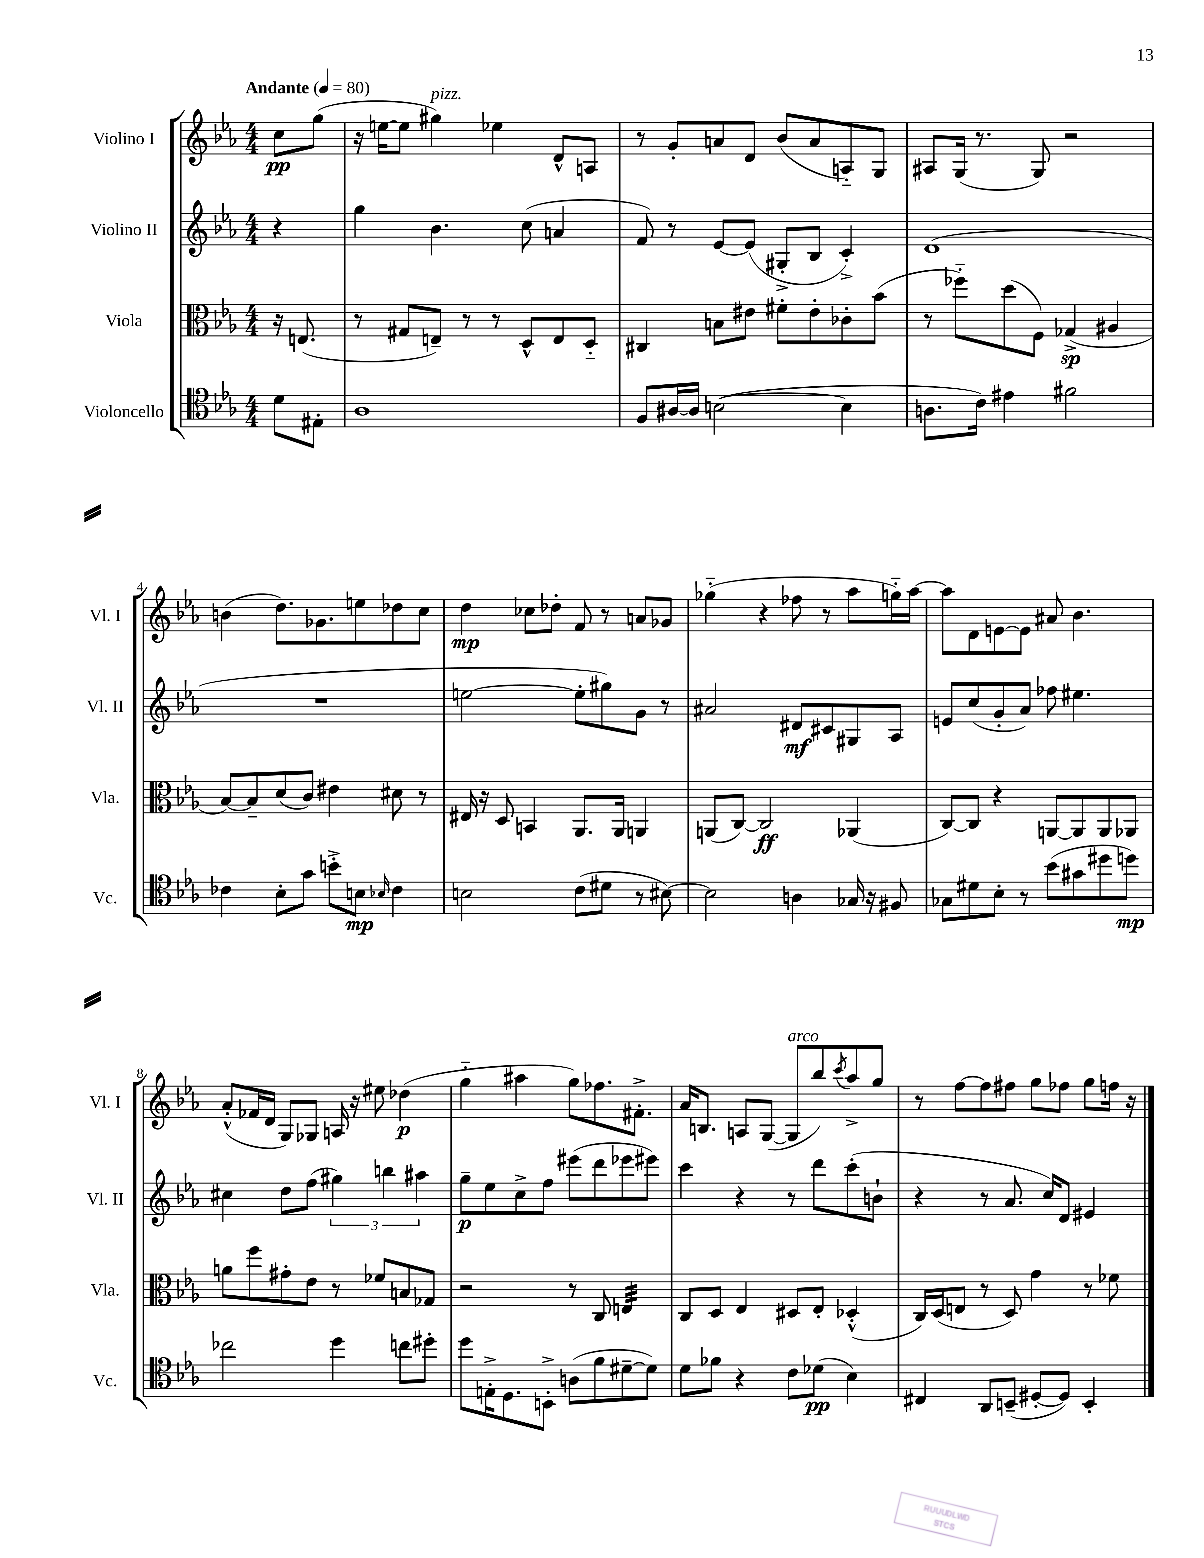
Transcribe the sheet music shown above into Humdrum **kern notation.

**kern	**dynam	**kern	**dynam	**kern	**dynam	**kern	**dynam
*part4	*part4	*part3	*part3	*part2	*part2	*part1	*part1
*staff4	*staff4	*staff3	*staff3	*staff2	*staff2	*staff1	*staff1
*I"Violoncello	*	*I"Viola	*	*I"Violino II	*	*I"Violino I	*
*I'Vc.	*	*I'Vla.	*	*I'Vl. II	*	*I'Vl. I	*
*clefC4	*	*clefC3	*	*clefG2	*	*clefG2	*
*k[b-e-a-]	*	*k[b-e-a-]	*	*k[b-e-a-]	*	*k[b-e-a-]	*
*M4/4	*	*M4/4	*	*M4/4	*	*M4/4	*
*MM80	*	*MM80	*	*MM80	*	*MM80	*
=	=	=	=	=	=	=	=
!	!	!	!	!	!	!LO:TX:a:B:t=Andante	!
8d\L	.	16r	.	4r	.	8cc\L	pp
.	.	(8.En/	.	.	.	.	.
8E#X'\J	.	.	.	.	.	(8gg\J	.
=1	=1	=1	=1	=1	=1	=1	=1
1A-	.	8r	.	4gg\	.	16r	.
.	.	.	.	.	.	[16een\KL	.
.	.	8G#X/L	.	.	.	8ee\J]	.
!	!	!	!	!	!	!LO:TX:a:i:t=pizz.	!
.	.	8En~/J)	.	4.b-\	.	4gg#X\)	.
.	.	8r	.	.	.	.	.
.	.	8r	.	.	.	4ee-X\	.
.	.	8D^^/L	.	(8cc\	.	.	.
.	.	8E/	.	4an/	.	8d^^/L	.
.	.	8D/J	.	.	.	8An/J	.
=2	=2	=2	=2	=2	=2	=2	=2
8F/L	.	4C#X/	.	8f/)	.	8r	.
[16A#X/L	.	.	.	8r	.	8g'/L	.
16A#/JJ]	.	.	.	.	.	.	.
([2Bn\	.	8Bn\L	.	[8e-/L	.	8an/	.
.	.	8e#X\J	.	(8e-/J]	.	8d/J	.
.	.	8f#X'\L	.	8G#X'^/L	.	(8b-/L	.
.	.	8e#'\	.	8B-/J	.	8a/	.
4B\]	.	8c-X'\	.	4c'^/)	.	8An/)	.
.	.	(8b-\J	.	.	.	8G/J	.
=3	=3	=3	=3	=3	=3	=3	=3
8.An\L	.	8r	.	(1d	.	8A#X/L	.
.	.	8ff-X\L)	.	.	.	(16G/Jk	.
16c\Jk)	.	.	.	.	.	8.r	.
4e#X\	.	(8dd\	.	.	.	.	.
.	.	8F\J)	.	.	.	8G/)	.
2f#X\	.	(4G-X^/	sp	.	.	2r	.
.	.	4A#X/	.	.	.	.	.
!!LO:LB:g=z
=4	=4	=4	=4	=4	=4	=4	=4
4c-X\	.	[8B-/L)	.	1r	.	(4bn\	.
.	.	8B-~/]	.	.	.	.	.
8B-'\L	.	(8d/	.	.	.	8.dd\L)	.
8g\J	.	8c/J)	.	.	.	.	.
.	.	.	.	.	.	8.g-X\	.
8bn'^\L	.	4e#X\	.	.	.	.	.
8Bn\J	mp	.	.	.	.	8een\	.
16qqB-X/	.	.	.	.	.	.	.
4c-\	.	8d#X\	.	.	.	8dd-X\	.
.	.	8r	.	.	.	8cc\J	.
=5	=5	=5	=5	=5	=5	=5	=5
2Bn\	.	16E#X/	.	[2een\	.	4dd\	mp
.	.	16r	.	.	.	.	.
.	.	8D/	.	.	.	.	.
.	.	4BBn/	.	.	.	8cc-X\L	.
.	.	.	.	.	.	8dd-X'\J	.
(8c\L	.	8.AA-/L	.	8ee'\L]	.	8f/	.
8d#X\J	.	.	.	8gg#X\)	.	8r	.
.	.	16AA-/Jk	.	.	.	.	.
8r	.	4AAn/	.	8g\J	.	8an/L	.
[8B#X\)	.	.	.	8r	.	8g-X/J	.
=6	=6	=6	=6	=6	=6	=6	=6
2B#\]	.	(8AAn/L	.	2a#X/	.	(4gg-X\	.
.	.	[8C/J)	.	.	.	.	.
.	.	2C/]	ff	.	.	4r	.
4An\	.	.	.	8d#X/L	mf	8ff-X\	.
.	.	.	.	8c#X/	.	8r	.
16G-X/	.	(4AA-X/	.	8G#X/	.	8aa-\L	.
16r	.	.	.	.	.	.	.
8F#X/	.	.	.	8A-/J	.	16ggn\L)	.
.	.	.	.	.	.	[16aa-\JJ	.
=7	=7	=7	=7	=7	=7	=7	=7
8G-X\L	.	[8C/L)	.	8en/L	.	8aa-\L]	.
8d#X\	.	8C/J]	.	(8cc/	.	8d\	.
8B-'\J	.	4r	.	8g'/	.	[8en\	.
8r	.	.	.	8a-/J)	.	8e\J]	.
(8b-\L	.	[8AAn/L	.	8ff-X\	.	8a#X/	.
8g#X\	.	8AA/]	.	4.ee#X\	.	4.b-\	.
8dd#X\	.	8AA/	.	.	.	.	.
8ddn\J)	mp	8AA-X/J	.	.	.	.	.
!!LO:LB:g=z
=8	=8	=8	=8	=8	=8	=8	=8
2cc-X\	.	8an\L	.	4cc#X\	.	(8a-'^^/L	.
.	.	8ff\	.	.	.	16f-X/L	.
.	.	.	.	.	.	16d/JJ	.
.	.	8g#X'\	.	8dd\L	.	8G/L)	.
.	.	8e-\J	.	(8ff\J	.	8G-X/J	.
4dd\	.	8r	.	6gg#X\)	.	16An/	.
.	.	.	.	.	.	16r	.
.	.	8f-X/L	.	.	.	8ee#X\	.
.	.	.	.	6bbn\	.	.	.
8ccn\L	.	8Bn/	.	.	.	(4dd-X\	p
.	.	.	.	6aa#X\	.	.	.
8dd#X'\J	.	8G-X/J	.	.	.	.	.
=9	=9	=9	=9	=9	=9	=9	=9
8dd\L	.	2r	.	8gg~\L	p	4gg\	.
16En'^\K	.	.	.	8ee-\	.	.	.
8.D\	.	.	.	.	.	.	.
.	.	.	.	8cc^\	.	4aa#X\	.
8BBn'^\J	.	.	.	8ff\J	.	.	.
(8An\L	.	8r	.	(8eee#X\L	.	8gg\L)	.
8f\	.	8C/	.	8ddd\	.	8.ff-X\	.
*	*	*tremolo	*	*	*	*	*
[8d#X~\	.	32En/LLL	.	8eee-X\	.	.	.
.	.	32En/	.	.	.	.	.
.	.	32En/	.	.	.	8.f#X'^\J	.
.	.	32En/	.	.	.	.	.
8d#\J])	.	32En/	.	8eee#X\J)	.	.	.
.	.	32En/	.	.	.	.	.
.	.	32En/	.	.	.	.	.
.	.	32En/JJJ	.	.	.	.	.
*	*	*Xtremolo	*	*	*	*	*
=10	=10	=10	=10	=10	=10	=10	=10
8d\L	.	8C/L	.	4ccc\	.	16a-/KL	.
.	.	.	.	.	.	8.Bn/J	.
8f-X\J	.	8D/J	.	.	.	.	.
4r	.	4E-/	.	4r	.	8An/L	.
.	.	.	.	.	.	([8G/J	.
!	!	!	!	!	!	!LO:TX:a:i:t=arco	!
8c\L	.	8D#X/L	.	8r	.	8G/L]	.
(8d-X\J	pp	8E-'/J	.	8ddd\L	.	8bb-/)	.
.	.	.	.	.	.	8qccc/	.
4B-\)	.	(4D-X'^^/	.	(8ccc'\	.	8aa-^/	.
.	.	.	.	8bn`\J	.	8gg/J	.
=11	=11	=11	=11	=11	=11	=11	=11
4C#X/	.	16C/LL)	.	4r	.	8r	.
.	.	(16D/J	.	.	.	.	.
.	.	8En/J	.	.	.	[8ff\L	.
8AA-/L	.	8r	.	8r	.	8ff\]	.
(8BBn~/J	.	8D/)	.	8.a-/	.	8ff#X\J	.
[8D#X'/L	.	4g\	.	.	.	8gg\L	.
.	.	.	.	16cc/KL)	.	.	.
8D#/J])	.	.	.	8d/J	.	8ff-X\J	.
4BB'/	.	8r	.	4e#X/	.	8gg\L	.
.	.	8f-X\	.	.	.	16ffn\Jk	.
.	.	.	.	.	.	16r	.
==	==	==	==	==	==	==	==
*-	*-	*-	*-	*-	*-	*-	*-
